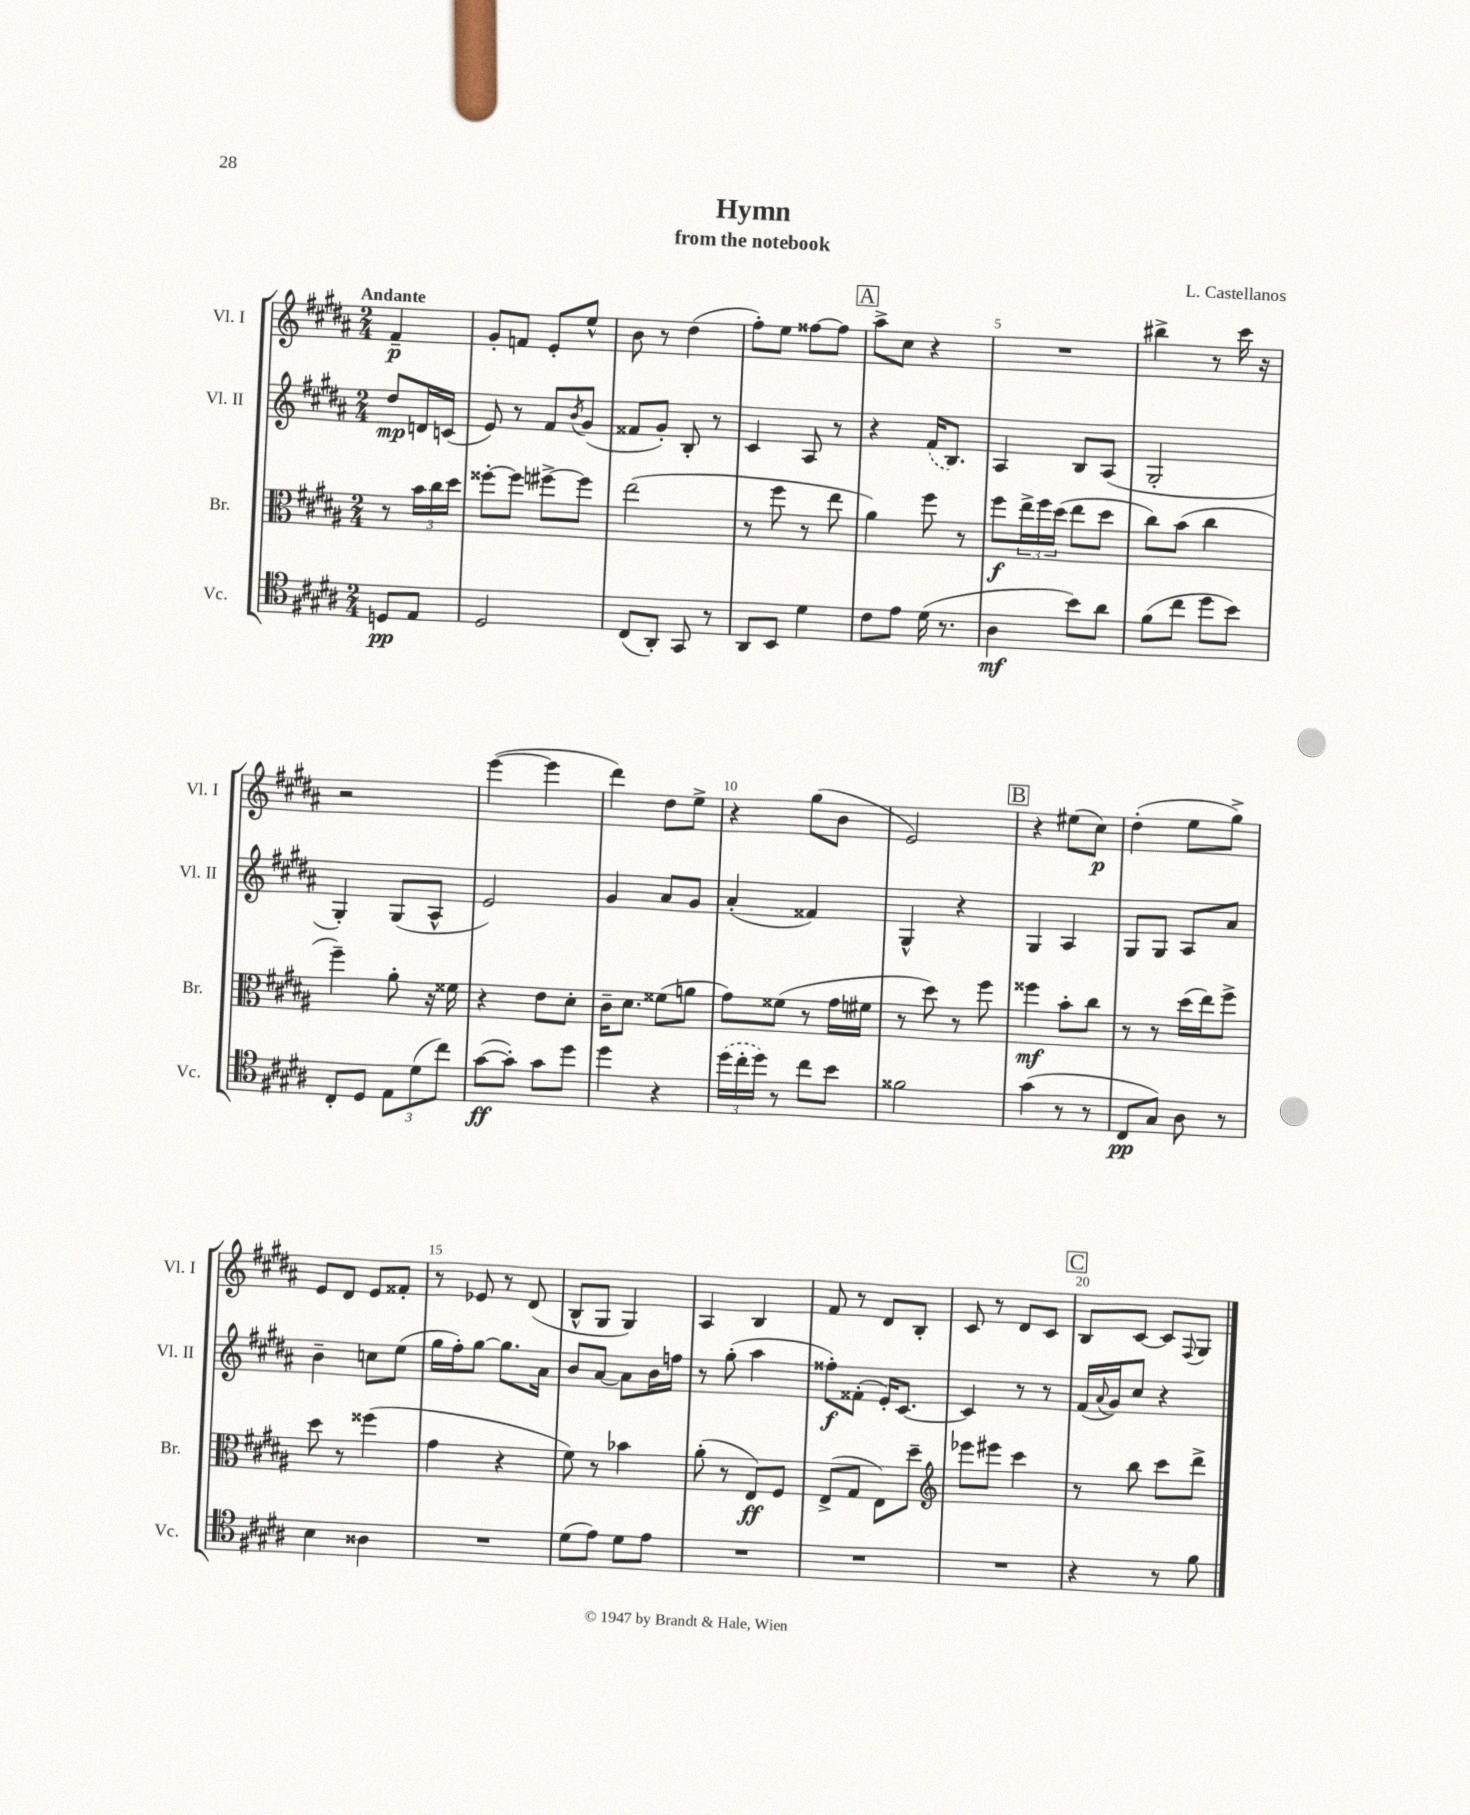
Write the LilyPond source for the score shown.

\header { title = "Hymn" composer = "L. Castellanos" subtitle = "from the notebook" }
<<
\new StaffGroup <<
\new Staff = "s0" \with { instrumentName = "Vl. I" shortInstrumentName = "Vl. I" } {
    \clef treble \key b \major \numericTimeSignature \time 2/4 \partial 4 \tempo "Andante"
    fis'4--\p |
    gis'8-. f'8 e'8-. e''8-^ |
    b'8 r8 dis''4( |
    fis''8-.) e''8 fisis''8~ fisis''8 |
    \mark \markup { \box "A" } ais''8-> cis''8 r4 |
    R2 |
    bis''4-> r8 cis'''16 r16 |
    r2 |
    e'''4~( e'''4 |
    dis'''4) dis''8 e''8-> |
    r4 gis''8( b'8 |
    e'2) |
    \mark \markup { \box "B" } r4 eis''8( cis''8\p) |
    dis''4-.( e''8 gis''8->) |
    e'8 dis'8 e'8 fisis'8-. |
    r8 ees'8 r8 dis'8( |
    b8-^ gis8 gis4) |
    ais4 b4 |
    fis'8 r8 dis'8 b8-. |
    cis'8 r8 dis'8 cis'8 |
    \mark \markup { \box "C" } b8 cis'8~ cis'8 \appoggiatura { fis8 } gis8 \bar "|." |
}
\new Staff = "s1" \with { instrumentName = "Vl. II" shortInstrumentName = "Vl. II" } {
    \clef treble \key b \major \numericTimeSignature \time 2/4 \partial 4
    dis''8\mp d'16 c'16( |
    e'8) r8 fis'8 \acciaccatura { b'8 } gis'8( |
    fisis'8 gis'8-.) b8-. r8 |
    cis'4 ais8 r8 |
    \mark \markup { \box "A" } r4 \once \slurDashed fis'16( b8.) |
    ais4 b8 ais8( |
    gis2-. |
    gis4-.) gis8( ais8-^ |
    e'2) |
    gis'4 ais'8 gis'8 |
    ais'4-.( fisis'4) |
    gis4-^ r4 |
    \mark \markup { \box "B" } gis4 ais4 |
    gis8 gis8 ais8 ais'8 |
    b'4-- c''8 e''8( |
    gis''16 fis''16-.) gis''8~ gis''8. ais'16 |
    b'8 ais'8~ ais'8 b'16 f''16 |
    r8 gis''8-.( ais''4 |
    fisis''8-.\f) fisis'8-.( e'16-.) cis'8.~ |
    cis'4 r8 r8 |
    \mark \markup { \box "C" } fis'16( \appoggiatura { ais'8 } gis'16) cis''8 r4 \bar "|." |
}
\new Staff = "s2" \with { instrumentName = "Br." shortInstrumentName = "Br." } {
    \clef alto \key b \major \numericTimeSignature \time 2/4 \partial 4
    r8 \tuplet 3/2 { b'16 cis''16 dis''16 } |
    fisis''8~-. fisis''8 fis''8~-> fis''8 |
    e''2( |
    r8 fis''8 r8 e''8 |
    \mark \markup { \box "A" } ais'4) fis''8 r8 |
    fis''8\f \tuplet 3/2 { e''16-> fis''16 dis''16( } e''8 dis''8 |
    cis''8) b'8( cis''4 |
    fis''4--) ais'8-. r16 fisis'16 |
    r4 e'8 dis'8-. |
    cis'16-- dis'8. fisis'8( a'8 |
    gis'8) fisis'8( r8 gis'16 fis'16 |
    r8 dis''8) r8 fis''8 |
    \mark \markup { \box "B" } fisis''4\mf b'8-. cis''8 |
    r8 r8 dis''16( e''16) fis''8-> |
    dis''8 r8 fisis''4( |
    gis'4 r4 |
    fis'8) r8 bes'4 |
    ais'8-.( r8 e8\ff) fis8 |
    e8->( gis8 e8) dis''8-- |
    \clef treble ees'''8 eis'''8 cis'''4 |
    \mark \markup { \box "C" } r8 b''8 cis'''8 dis'''8-> \bar "|." |
}
\new Staff = "s3" \with { instrumentName = "Vc." shortInstrumentName = "Vc." } {
    \clef tenor \key b \major \numericTimeSignature \time 2/4 \partial 4
    d8\pp e8 |
    dis2 |
    cis8( ais,8-.) gis,8 r8 |
    ais,8 b,8 dis'4 |
    \mark \markup { \box "A" } cis'8 e'8 dis'16( r8. |
    ais4\mf b'8) ais'8 |
    fis'8( cis''8 dis''8 b'8) |
    cis8-. dis8 \tuplet 3/2 { e8 dis'8( cis''8) } |
    gis'8~\ff( gis'8-.) gis'8 dis''8 |
    dis''4 r4 |
    \tuplet 3/2 { \once \slurDashed dis''16( cis''16-. dis''16) } r8 cis''8 b'8 |
    fisis'2 |
    \mark \markup { \box "B" } gis'4( r8 r8 |
    cis8\pp gis8) ais8 r8 |
    b4 aisis4 |
    R2 |
    dis'8( e'8) dis'8 e'8 |
    R2 |
    R2 |
    R2 |
    \mark \markup { \box "C" } r4 r8 fis'8 \bar "|." |
}
>>
>>
\layout { \context { \Score \override BarNumber.break-visibility = ##(#f #t #t) barNumberVisibility = #(every-nth-bar-number-visible 5) } }
